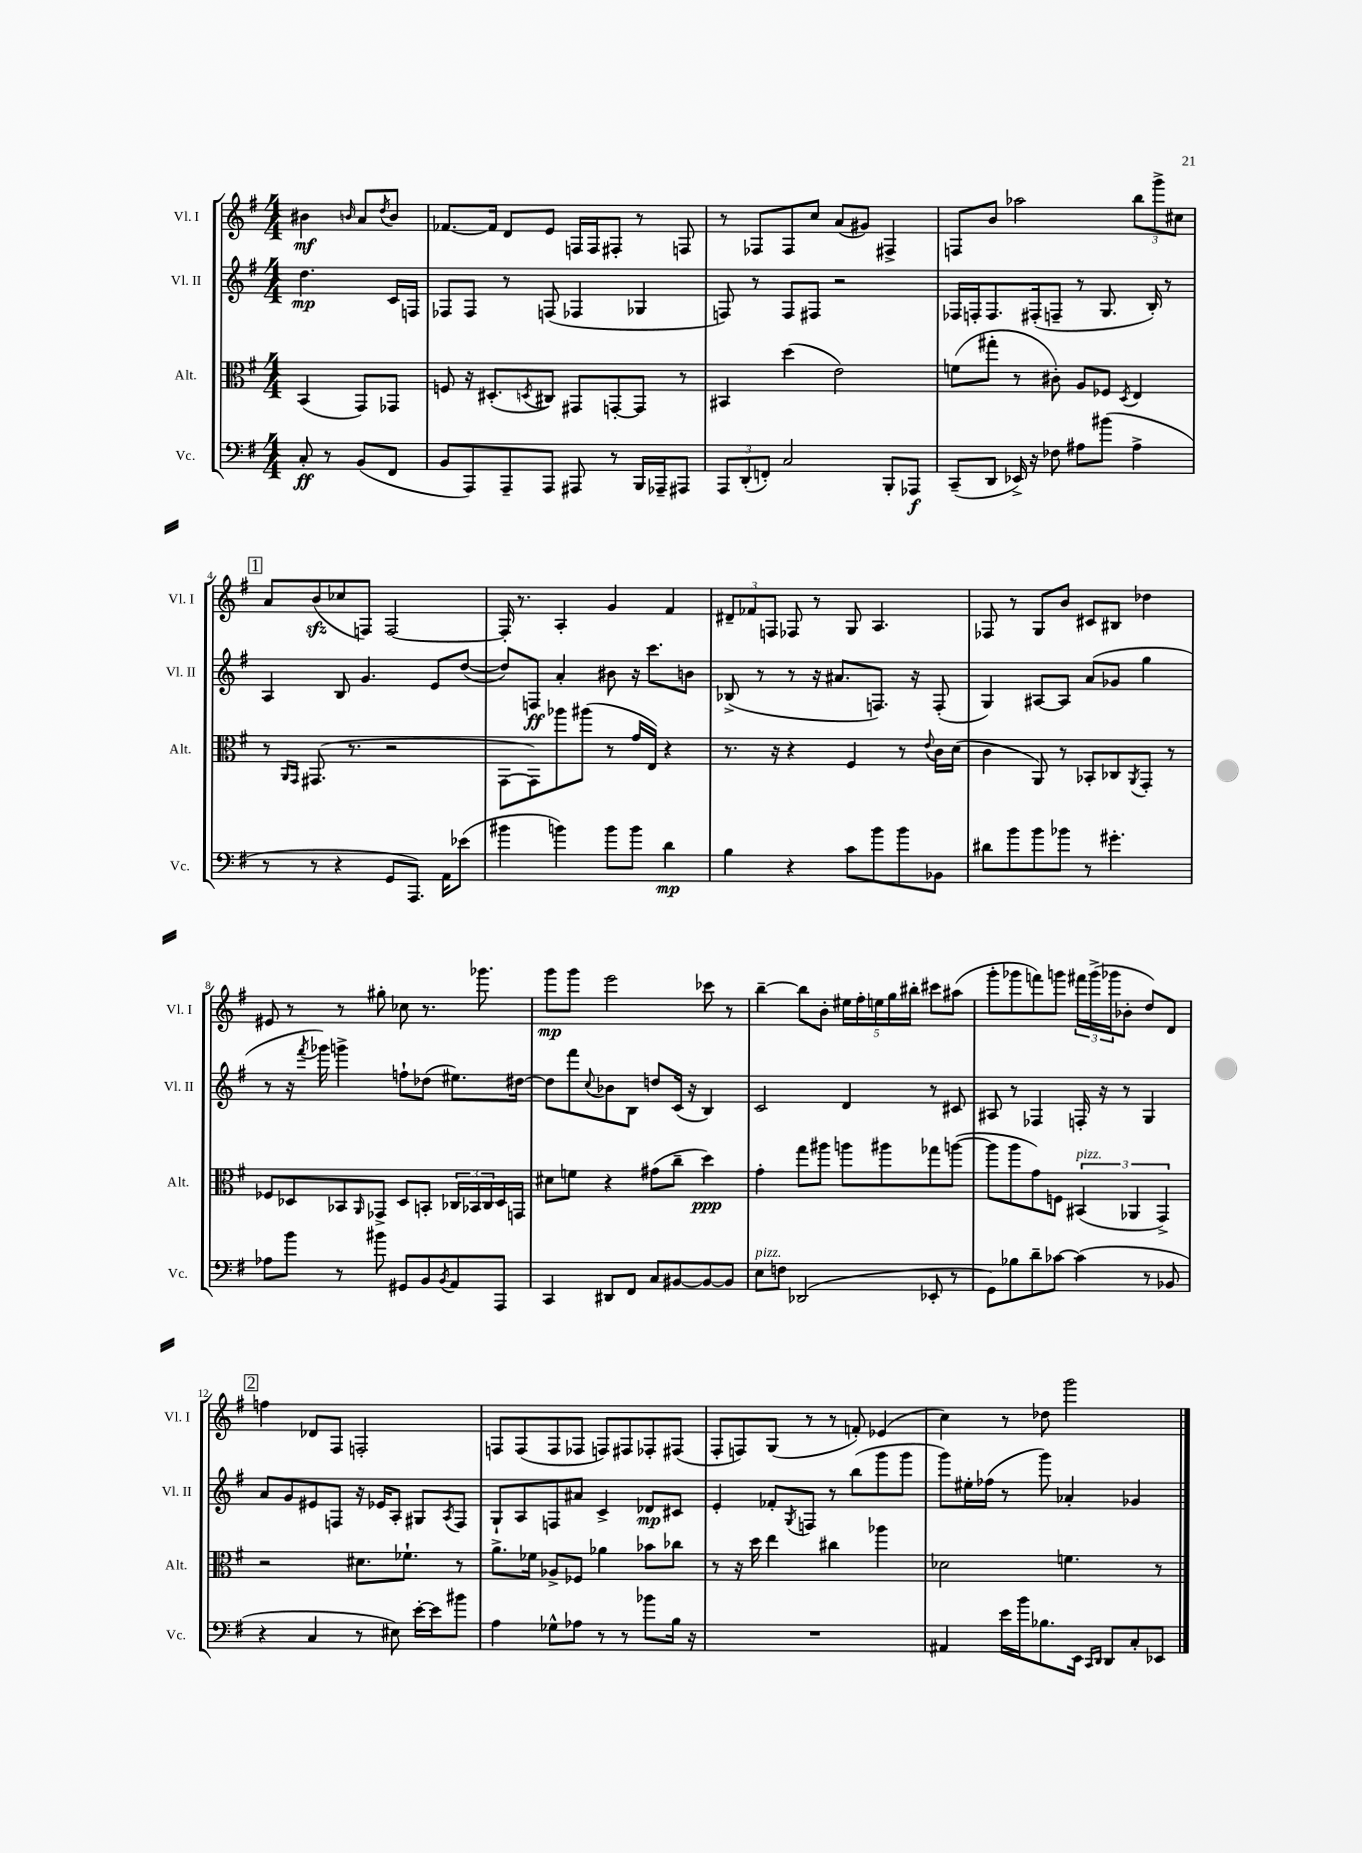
<<
\new StaffGroup <<
\new Staff = "s0" \with { instrumentName = "Vl. I" shortInstrumentName = "Vl. I" } {
    \clef treble \key g \major \numericTimeSignature \time 4/4 \partial 2
    bis'4\mf \grace { b'16 } a'8 \acciaccatura { d''8 } b'8 |
    fes'8.~ fes'16 d'8 e'8 f16 f16 fis8-. r8 f8 |
    r8 fes8 fes8 c''8 a'8( gis'8) fis4-> |
    f8 b'8 aes''2 \tuplet 3/2 { b''8 g'''8-> cis''8 } |
    \mark \markup { \box "1" } a'8 b'8\sfz( ces''8 f8) f2~ |
    f16-. r8. a4-. g'4 fis'4 |
    \tuplet 3/2 { dis'8-- fes'8 f8 } fes8 r8 g8 a4. |
    fes8 r8 g8 b'8 cis'8 bis8 des''4 |
    eis'8 r8 r8 gis''8-. ces''8 r8. ges'''8. |
    g'''8\mp g'''8 e'''2 ces'''8 r8 |
    b''4~-- b''8 b'8-. \tuplet 5/4 { eis''16 fis''16-. e''16 g''16 bis''16-. } cis'''8 ais''8( |
    g'''8-. ges'''8 f'''8) g'''8 \tuplet 3/2 { fis'''16 g'''16->( ges'''16 } bes'8-. d''8) d'8 |
    \mark \markup { \box "2" } f''4 des'8 fis8 f2-. |
    f8 f8( f8 fes8 f8) fis8 fes8-. fis8( |
    fis8-. f8) g8( r8 r8 f'8-.) ees'4( |
    c''4) r8 des''8 g'''2 \bar "|." |
}
\new Staff = "s1" \with { instrumentName = "Vl. II" shortInstrumentName = "Vl. II" } {
    \clef treble \key g \major \numericTimeSignature \time 4/4 \partial 2
    d''4.\mp c'16 f16 |
    fes8 fes8 r8 f8( fes4 ges4 |
    f8) r8 f8 fis8 r2 |
    fes16 f16-. f8. fis16-.( f8-- r8 g8. b16-.) r8 |
    \mark \markup { \box "1" } a4 b8 g'4. e'8 d''8~( |
    d''8) f8\ff a'4-. bis'8 r16 c'''8. b'8 |
    bes8->( r8 r8 r16 ais'8. f8.) r16 f8-.( |
    g4) ais8~ ais8 a'8( ges'8 g''4 |
    r8 r16 \acciaccatura { fis'''8 } ges'''16) g'''4-> f''8-! des''8( eis''8.) dis''16~ |
    dis''8 fis'''8 \appoggiatura { c''8 } bes'8 b8 d''8 c'16( r16 b4) |
    c'2 d'4 r8 cis'8 |
    ais8 r8 fes4 f16-. r16 r8 g4 |
    \mark \markup { \box "2" } a'8 g'8 eis'8 f8 r16 ees'16 a8-. gis8 \acciaccatura { a8 } f8 |
    g8-! a8 f8 ais'8 c'4-> des'8\mp cis'8 |
    e'4-. fes'8-. \acciaccatura { g8 } f8 r8 b''8( g'''8 g'''8 |
    g'''8) eis''16-. fes''16( r8 g'''8) aes'4-. ges'4 \bar "|." |
}
\new Staff = "s2" \with { instrumentName = "Alt." shortInstrumentName = "Alt." } {
    \clef alto \key g \major \numericTimeSignature \time 4/4 \partial 2
    b,4( g,8) ges,8 |
    f8 r16 dis8.-.( \acciaccatura { d8 } cis8) gis,8 g,8~-. g,8 r8 |
    bis,4 d''4( e'2) |
    f'8( gis''8-. r8 cis'8-.) a8 fes8 \acciaccatura { d8 } e4 |
    \mark \markup { \box "1" } r8 \grace { a,16 g,16 } gis,8.( r8. r2 |
    g,8~ g,8) aes''8 ais''8( r8 g'16 e16) r4 |
    r8. r16 r4 fis4 r8 \appoggiatura { e'8 } c'16 d'16( |
    c'4 a,8) r8 bes,8-. ces8 \acciaccatura { a,8 } g,8-. r8 |
    fes8 des8 bes,8 \grace { a,16 } ges,8-> des8 b,8-. \tuplet 3/2 { ces16 bes,16 ces16 } des16 g,16 |
    dis'8 f'8 r4 gis'8( c''8-- d''4\ppp) |
    g'4-. g''8 ais''8 a''8 ais''8 ges''8 a''8~( |
    a''8 a''8 g'8) f8 \tuplet 3/2 { bis,4^\markup { \italic "pizz." }( aes,4 g,4->) } |
    \mark \markup { \box "2" } r2 dis'8. fes'8.-! r8 |
    a'8.-> fes'16 aes8-> fes8 aes'4 bes'8 ces''8 |
    r8 r16 d''16 e''4 cis''4 aes''4 |
    des'2 f'4. r8 \bar "|." |
}
\new Staff = "s3" \with { instrumentName = "Vc." shortInstrumentName = "Vc." } {
    \clef bass \key g \major \numericTimeSignature \time 4/4 \partial 2
    c8-.\ff r8 b,8( fis,8 |
    b,8 a,,8) a,,8-- a,,8 ais,,8 r8 b,,16 aes,,16-- ais,,8 |
    \tuplet 3/2 { a,,8 d,8-.( f,8-.) } c2 b,,8-. aes,,8\f |
    c,8--( d,8 ees,16->) r16 fes8 ais8 bis'8( ais4-> |
    \mark \markup { \box "1" } r8 r8 r4 g,8 a,,8.) a,16 ees'8( |
    bis'4 b'4) b'8 b'8 d'4\mp |
    b4 r4 c'8 b'8 b'8 bes,8 |
    dis'8 b'8 b'8 bes'8 r8 gis'4.-. |
    aes8 b'8 r8 bis'8 gis,8 b,8 \acciaccatura { b,8 } a,8 a,,8 |
    c,4 dis,8 fis,8 c8 bis,8~ bis,8~ bis,8 |
    e8^\markup { \italic "pizz." } f8 des,2( ees,8-. r8 |
    g,8) bes8 d'8-- ces'8~ ces'4( r8 bes,8 |
    \mark \markup { \box "2" } r4 c4 r8 eis8) e'16~-. e'16 bis'8 |
    a4 ges8-^ aes8 r8 r8 bes'8 b16 r16 |
    R1 |
    ais,4 e'16 b'16 bes8. e,16 \grace { c,16 d,16 } d,8 c8-. ees,8 \bar "|." |
}
>>
>>
